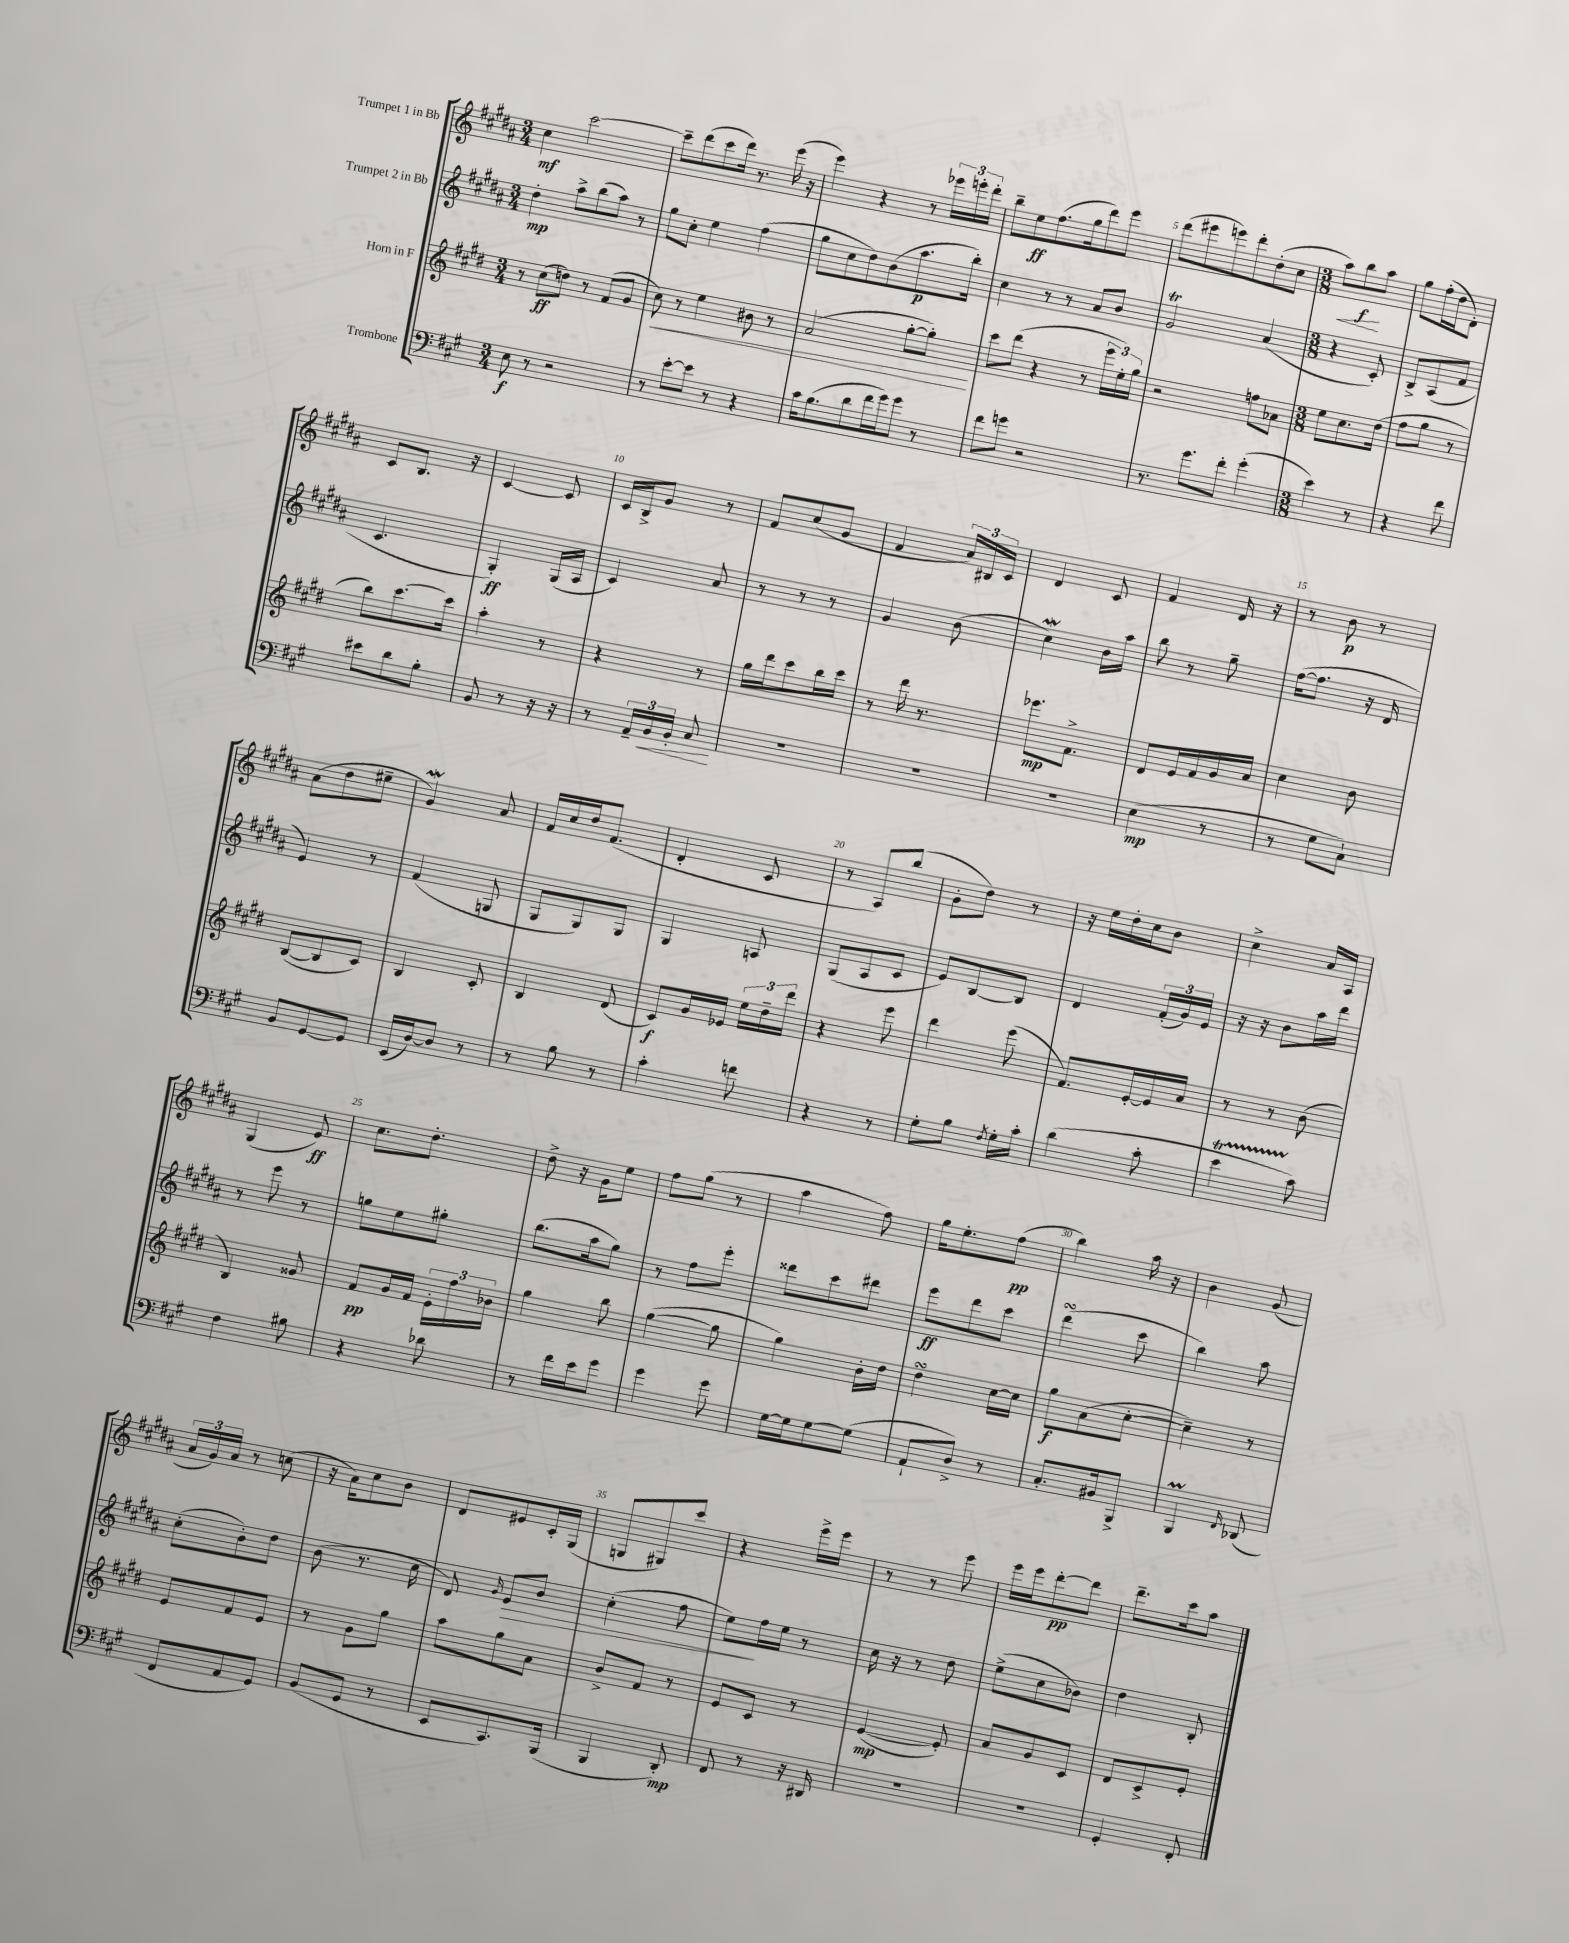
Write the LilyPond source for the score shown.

<<
\new StaffGroup <<
\new Staff = "s0" \with { instrumentName = "Trumpet 1 in Bb" } {
    \clef treble \key b \major \numericTimeSignature \time 3/4
    \autoBeamOff cis''4\mf cis'''2~ |
    cis'''8[-- dis'''8( cis'''8 dis'''16]) r8. e'''16( r16 |
    e'''4) r4 r8 \tuplet 3/2 { ees'''16[ e'''16-. dis'''16]-. } |
    b''8[-- e''8\ff fis''8.( gis''16 dis'''8) e'''8] |
    dis'''8[( eis'''8 e'''8) dis'''8-. dis''8-.( cis''8] |
    \numericTimeSignature \time 3/8 ais''8[\<) b''8\f\! ais''8] |
    gis''8[ fis''16-.( dis''16 dis'8]-.) |
    cis'8[ b8.] r16 |
    cis'4~ cis'8 |
    cis'16[ b16-> gis'8] r8 |
    fis'8[ cis''8( gis'8] |
    fis'4 \tuplet 3/2 { ais'16[) bis16 cis'16] } |
    dis'4 cis'8 |
    fis'4 dis'16 r16 |
    r8 b'8\p r8 |
    ais'8[( dis''8 eis''8]-- |
    gis'4\mordent) ais'8 |
    fis'16[ cis''16 dis''16 fis'8.]( |
    dis'4-. cis'8 |
    r8 ais8[) b''8]( |
    gis'8[-. dis''8]) r8 |
    r16 e''16[ dis''16-. cis''16 b'8] |
    cis''4-> ais'16[ ais16] |
    gis4( e'8\ff) |
    cis''8.[ dis''8.]-. |
    dis''8-> r16 gis'16[ e''8] |
    fis''8[ gis''8]( r8 |
    ais''4 fis''8) |
    gis''16[ e''8.-. fis''8]\pp( |
    b''4) ais''16 r16 |
    b'4 gis'8( |
    \tuplet 3/2 { ais'16[ gis'16) ais'16] } r8 c''8( |
    r16 ais'16[) cis''8 b'8] |
    dis'8[ eis'8 cis'16-. gis16]( |
    g8[ gis8) cis'''8] |
    r4 e'''16[-> e'''16] |
    r8 r8 e'''8 |
    e'''16[ e'''16 dis'''8~-.\pp dis'''8] |
    dis'''8.[-- cis'''16 ais''8] \bar "|." |
}
\new Staff = "s1" \with { instrumentName = "Trumpet 2 in Bb" } {
    \clef treble \key b \major \numericTimeSignature \time 3/4
    \autoBeamOff dis''4-.\mp ais''8[-> b''8( ais''8]) r8 |
    gis''8[ cis''8]-. e''4 fis''4( |
    gis''8[ cis''8 dis''8) b'8( ais''8.\p b''16]-.) |
    cis''4 r8 r8 ais'8[ b'8] |
    gis'2\trill ais'4( |
    \numericTimeSignature \time 3/8 r4 cis'8-.) |
    b8[-> ais8( fis'8] |
    cis'4. |
    gis4-.\ff) gis16[( ais16] |
    cis'4) ais'8 |
    r8 r8 r8 |
    gis'4 b'8( |
    cis''4\mordent) b'16[ ais''16] |
    b''8 r8 gis''8-- |
    fis''16[~( fis''8.] r16 dis'16 |
    e'4) r8 |
    fis'4( g8 |
    gis8[ gis8) gis8] |
    gis4 a8 |
    gis8[( ais8 cis'8] |
    e'8[) b8~ b8] |
    dis'4 \tuplet 3/2 { fis'16[-.( gis'16) e'16] } |
    r16 r16 b'8[ ais''16 dis'''16] |
    r8 e'''8 r8 |
    g''8[ e''8 gis''8]-. |
    b''8.[( ais''16 gis''8]) |
    r8 fis''8[ e'''8]-. |
    disis'''8[ cis'''8 dis'''8] |
    e'''8[\ff dis'''8 cis'''8] |
    dis'''4\turn( cis'''8 |
    b''4) ais''8 |
    cis''8[-.( b'8-.) dis''8] |
    b'8( r8. cis''16 |
    dis'8) \grace { gis'16 } e'8[\> b'8] |
    cis''4-.( fis''8 |
    e''8[\!) fis''16 e''16] r8 |
    cis''16 r16 r8 dis''8 |
    e''8[->( cis''8 bes'8]) |
    dis''4 b8-. \bar "|." |
}
\new Staff = "s2" \with { instrumentName = "Horn in F" } {
    \clef treble \key e \major \numericTimeSignature \time 3/4
    \autoBeamOff r8 cis''8[\ff( d''8]) r8 fis'8[( gis'8] |
    cis''8\<) r8 e''4 bis'8 r8 |
    a'2( gis''8[~-. gis''8]-.\!) |
    cis'''8[ dis'''8]( r4 r8 \tuplet 3/2 { e'''16[ e''16-.) gis''16] } |
    r2 f''8[ aes'8] |
    \numericTimeSignature \time 3/8 e''8[ cis''8. dis''16]( |
    fis''8[ gis''8] r8 |
    b''8[) cis'''8.~ cis'''16] |
    a''4-. r8 |
    r4 r8 |
    gis''16[ dis'''16 cis'''8 b''16 cis'''16] |
    r8 dis'''16 r8. |
    ees'''8.[\mp fis'8.]-> |
    dis'8[ e'16 fis'16 gis'16 a'16] |
    cis''4 b'8 |
    b8[~( b8 cis'8]) |
    b4 cis'8-. |
    b4 dis'8( |
    cis'8[\f) gis'16 ees'16] \tuplet 3/2 { e''16[ dis''16-- dis'''16] } |
    r4 e'''8 |
    dis'''4 e'''8( |
    fis'8.[) e'16~-. e'16 a'16] |
    r8 r8 b'8( |
    b4) gisis'8 |
    fis'8[\pp gis'16 fis'16] \tuplet 3/2 { e'16[-. fis''16 bes'16] } |
    gis''4 b''8 |
    gis''4~( gis''8 |
    gis''4) b'16[-. dis''16] |
    dis''4\turn cis''16[~ cis''16] |
    gis''8[\f a'8( cis''8]~-. |
    cis''4--) r8 |
    e'8[ fis'8 e'8] |
    r8 gis'8[ gis''8] |
    a''8[ gis''8 a'8] |
    b'8[-> fis'8] r8 |
    e'8[ cis'8] r8 |
    e'4~\mp( e'8-.) |
    a'8[ gis'8 cis'8] |
    dis'8[ cis'8-> e'8]-. \bar "|." |
}
\new Staff = "s3" \with { instrumentName = "Trombone" } {
    \clef bass \key a \major \numericTimeSignature \time 3/4
    \autoBeamOff e8\f r8 r2 |
    r8 e'8[~-. e'8] r8 r4 |
    cis'16[ b8.( d'8 fis'16 gis'16) gis'8] r8 |
    fis'8[ g'8] r2 |
    r8. gis'8.[ fis'8]-. gis'4-.( |
    \numericTimeSignature \time 3/8 e'4) r8 |
    r4 fis'8 |
    eis'8[ d'8 b8]-. |
    b,8 r8 r16 r16 |
    r8 \tuplet 3/2 { a,16[-- b,16\< b,16]-. } cis8\! |
    R4. |
    R4. |
    R4. |
    e4\mp( r8 |
    r8 gis8[ cis8]-!) |
    b,8[ gis,8~ gis,8] |
    e,16[( d16~) d8] r8 |
    r8 b8 r8 |
    cis'4-. f'8 |
    r4 r8 |
    gis8[-. b8] \acciaccatura { fis8 } gis16[-. cis'16]-. |
    d'4( cis'8-. |
    e'4\startTrillSpan cis'8\stopTrillSpan) |
    fis4 bis8 |
    r4 des'8 |
    r8 fis'16[ e'16 gis'8] |
    gis'4 gis'8 |
    gis16[~ gis16 gis8~ gis8]( |
    a,8[-! d8]->) r8 |
    cis8.[-. bis,16 b,,8]-> |
    b,,4\prall \grace { fis,16 } des,8( |
    fis,8[ a,8 gis,8]) |
    b,8[( gis,8] r8 |
    e,8[ cis,8.) b,,16]( |
    b,,4 d,8-.\mp) |
    fis,8 r8 r16 dis,16 |
    R4. |
    R4. |
    gis,4-. fis,8-. \bar "|." |
}
>>
>>
\layout { \context { \Score \override BarNumber.break-visibility = ##(#f #t #t) barNumberVisibility = #(every-nth-bar-number-visible 5) } }
